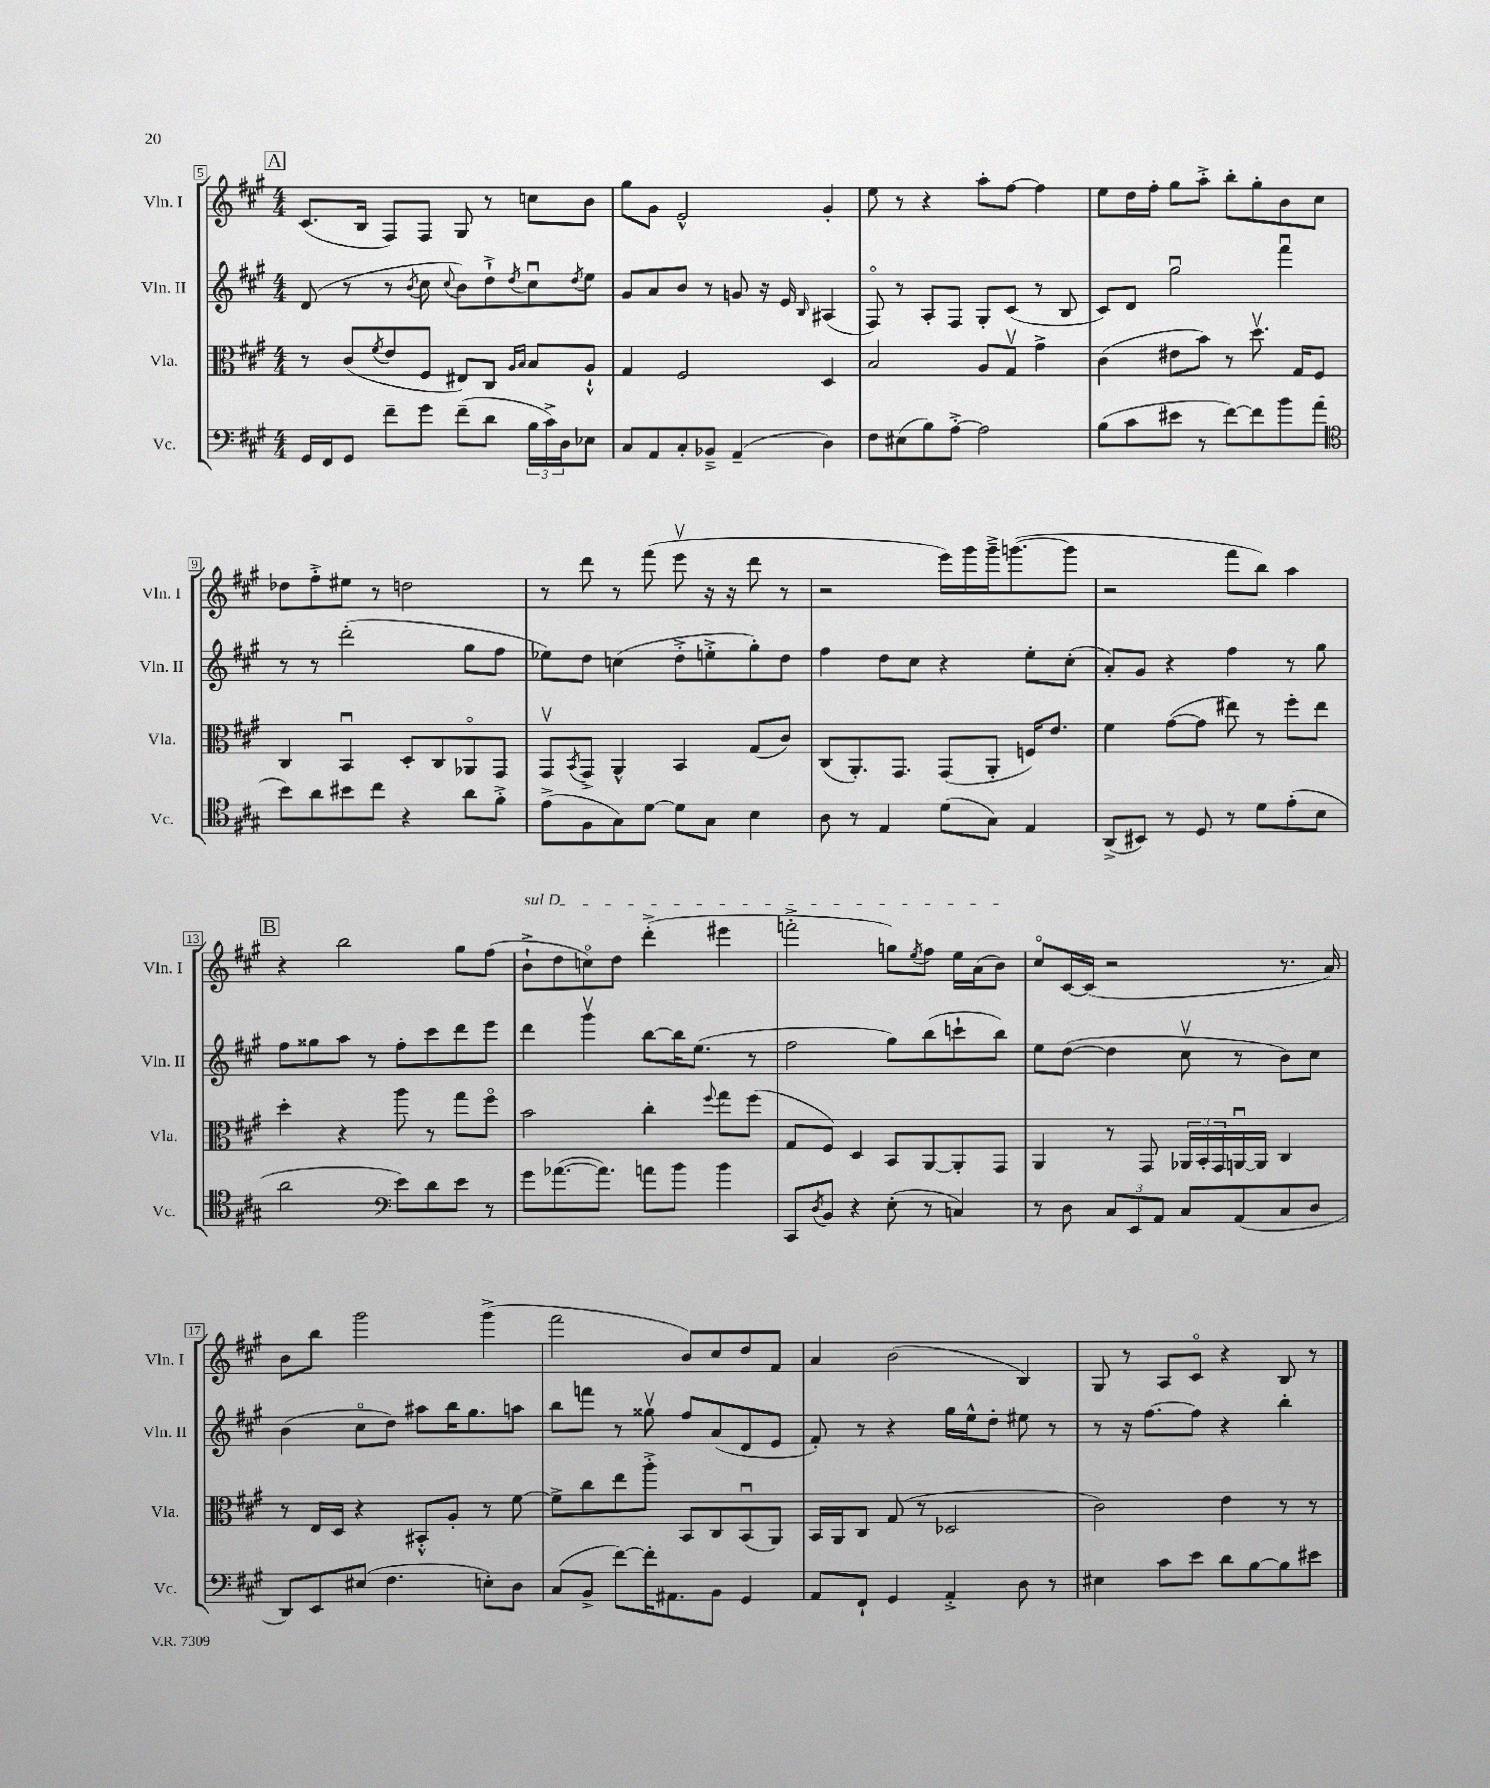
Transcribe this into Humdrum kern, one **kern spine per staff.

**kern	**kern	**kern	**kern
*part4	*part3	*part2	*part1
*staff4	*staff3	*staff2	*staff1
*I"Vc.	*I"Vla.	*I"Vln. II	*I"Vln. I
*I'Vc.	*I'Vla.	*I'Vln. II	*I'Vln. I
*clefF4	*clefC3	*clefG2	*clefG2
*k[f#c#g#]	*k[f#c#g#]	*k[f#c#g#]	*k[f#c#g#]
*M4/4	*M4/4	*M4/4	*M4/4
!!LO:REH:place=s1:t=A
=5	=5	=5	=5
16GG#/LL	8r	(8d/	(8.c#/L
16FF#/J	.	.	.
8GG#/J	(8c#/L	8r	.
.	.	.	16B/Jk
.	8qf#/	.	.
8f#~\L	8e/	8r	8F#/L)
.	.	8qb/	.
8g#\J	8F#/J	8cc#\	8F#/J
.	.	8qqcc#/	.
(8f#~\L	8E#X/L)	8b\L)	8G#/
8d\J	8C#/J	8dd`^\	8r
.	16qqA/LL	.	.
.	16qqB/JJ	8qdd/	.
24B\LL	8B/L	8cc#u\	8ccn\L
24c#^\)	.	.	.
24D\J	.	.	.
.	.	8qdd/	.
8E-X\J	8A`^^/J	8ee\J	8b\J
=6	=6	=6	=6
8C#/L	4G#/	8g#/L	8gg#\L
8AA/	.	8a/	8g#\J
8C#'/	2F#/	8b/J	2e^^/
8BB-X~^/J	.	8r	.
(4AA~/	.	8gn/	.
.	.	16r	.
.	.	16e/	.
.	.	16qqB/	.
4D\)	4D/	(4A#X/	4g#'/
=7	=7	=7	=7
8F#\L	2B/	8F#/)	8ee\
(8E#X\	.	8r	8r
8B\)	.	8A'/L	4r
[8A'^\J	.	8F#/J	.
2A\]	8A/L	8G#'/L	8aa'\L
.	8G#v/J	(8c#/J	[8ff#\J
.	4g#^\	8r	4ff#\]
.	.	8B/	.
=8	=8	=8	=8
(8B\L	(4c#\	8c#/L)	8ee\L
8c#\	.	8d/J	16dd\L
.	.	.	16ff#'\JJ
8e#X\J	8e#X\L	2gg#u\	8gg#\L
8r	8b\J)	.	8aa'^\J
[8f#\L)	8r	.	8bb'\L
8f#\]	8.ddv\	.	8gg#'\
8b\	.	4fff#u\	8b\
.	16G#/KL	.	.
(8a\J	8F#/J	.	8cc#\J
!!LO:LB:g=z
=9	=9	=9	=9
*clefC4	*	*	*
8b\L)	4C#/	8r	8dd-X\L
8a\	.	8r	8ff#'^\
8b#X\	4BBu/	(2ddd'\	8ee#X\J
8cc#\J	.	.	8r
4r	8D'/L	.	2ddn\
.	8C#/	.	.
8a\L	8AA-X/	8gg#\L	.
8f#'^\J	8GG#/J	8ff#\J	.
=10	=10	=10	=10
(8e^\L	8GG#v/L	8ee-X\L)	8r
.	8qBB/	.	.
8F#\	8GG#^/J	8dd\J	8ddd\
8G#\)	4AA^^/	(4ccn\	8r
[8d\J	.	.	(8fff#\
8d\L]	4BB/	8dd'^\L	8eeev\
8G#\J	.	8een'^\	16r
.	.	.	16r
4B\	(8G#/L	8gg#'\)	8ddd\
.	8c#/J)	8dd\J	8r
=11	=11	=11	=11
8A\	(8C#/L	4ff#\	2r
8r	8.AA'/)	.	.
4E/	.	8dd\L	.
.	8.GG#/J	.	.
.	.	8cc#\J	.
(8d\L	(8GG#/L	4r	16eee\LL)
.	.	.	16ggg#\
8G#\J)	8AA'/J	.	16ggg#~^\J
.	.	.	([8.gggn\
4E/	16Fn/KL)	8ee'\L	.
.	8.e/J	.	.
.	.	(8cc#'\J	8ggg\J]
=12	=12	=12	=12
(8AA^/L	4f#\	8a'/L)	2r
8BB#X/J)	.	8g#/J	.
8r	([8g#\L	4r	.
8D/	8g#\J]	.	.
8r	8ee#X\)	4ff#\	8fff#\L
8d\L	8r	.	8bb\J)
(8e'\	8ff#'\L	8r	4aa\
8B\J	8ee#\J	8gg#\	.
!!LO:LB:g=z
!!LO:REH:place=s1:t=B
=13	=13	=13	=13
2a\	4dd'\	8ff#\L	4r
.	.	8gg##X\	.
.	4r	8aa\J	2bb\
.	.	8r	.
*clefF4	*	*	*
8e\L)	8aa\	8ff#'\L	.
8d\	8r	8ccc#\	.
8e\J	8gg#\L	8ddd\	8gg#\L
8r	8ff#\J	8eee\J	(8ff#\J
=14	=14	=14	=14
!	!	!	!LO:TX:a:i:t=sul D
8g#\L	2b\	4ddd\	8b`^\L
([8.a-X\	.	.	8dd\
.	.	4ggg#v\	8ccn\)
8.a-\J])	.	.	.
.	.	.	8dd\J
8an\L	4cc#'\	[8bb\L	(4ddd'^\
8b\J	.	16bb\K]	.
.	.	(8.ee\J	.
.	8qqff#/	.	.
4b\	8gg#\L	.	4eee#X\
.	(8ff#\J	8r	.
=15	=15	=15	=15
8CC#/L	8G#/L	2ff#\	2fffn'^\
8qD/	.	.	.
8BB/J	8F#/J)	.	.
4r	4D/	.	.
(8E'\	8BB/L	8gg#\L)	8ggn\L)
.	.	.	8qee/
8r	[8AA/	(8bb\	8ff#\J
4Cn/)	8AA'/]	8cccn`\	16ee\LL
.	.	.	(16a\J
.	8GG#/J	8bb\J)	8b\J)
=16	=16	=16	=16
8r	4AA/	8ee\L	8cc#/L
8D\	.	([8dd\J	[16c#/L
.	.	.	(16c#/JJ]
12C#/L	8r	4dd\]	2r
12EE/	.	.	.
.	8GG#/	.	.
12AA/J	.	.	.
8C#/L	24AA-X/LL	8cc#v\	.
.	24BB'/	.	.
.	24GG#/	.	.
(8AA/	[16AAnu/	8r	.
.	16AA/JJ]	.	.
8C#/	4C#/	8b\L)	8.r
8D/J	.	8cc#\J	.
.	.	.	16a/)
!!LO:LB:g=z
=17	=17	=17	=17
8DD/L)	8r	(4b\	8b\L
8EE/	16E/LL	.	8bb\J
.	16D/JJ	.	.
(8E#X/J	4r	8cc#\L	2ggg#\
4.F#\	.	8dd\J)	.
.	8BB#X'^^/L	8aa#X\L	.
.	8A'/J	16bb\K	.
.	.	8.gg#\	.
8En'\L)	8r	.	(4ggg#^\
8D\J	[8f#\	8aan\J	.
=18	=18	=18	=18
(8C#/L	8f#^\L]	8bb\L	2fff#\
8BB^/J	8cc#\	8fffn\J	.
[8f#\L)	8ee\	8r	.
16f#'\K]	8aa'^\J	8gg##Xv\	.
8.AA#X\	.	.	.
.	8BB/L	8ff#/L	8b/L)
8BB\J	8C#/	(8a/	8cc#/
4GG#/	(8BBu/	8d/	8dd/
.	8AA/J)	8e/J	8f#/J
=19	=19	=19	=19
8AA/L	16BB/LL	8f#'/)	4a/
.	16AA/J	.	.
8FF#`/J	8C#/J	8r	.
4GG#/	(8G#/	4r	(2b\
.	8r	.	.
4AA'^/	2D-X/	16gg#\LL	.
.	.	16ee^^\J	.
.	.	8dd'\J	.
8D\	.	8ee#X\	4B/)
8r	.	8r	.
=20	=20	=20	=20
4E#X\	2c#\)	8r	8G#/
.	.	16r	8r
.	.	[8.ff#\L	.
8c#\L	.	.	8A/L
8e\J	.	8ff#\J]	8c#/J
8d\L	4e\	4r	4r
[8B\	.	.	.
8B\]	8r	4bb'\	8B/
8e#X\J	8r	.	8r
==	==	==	==
*-	*-	*-	*-
